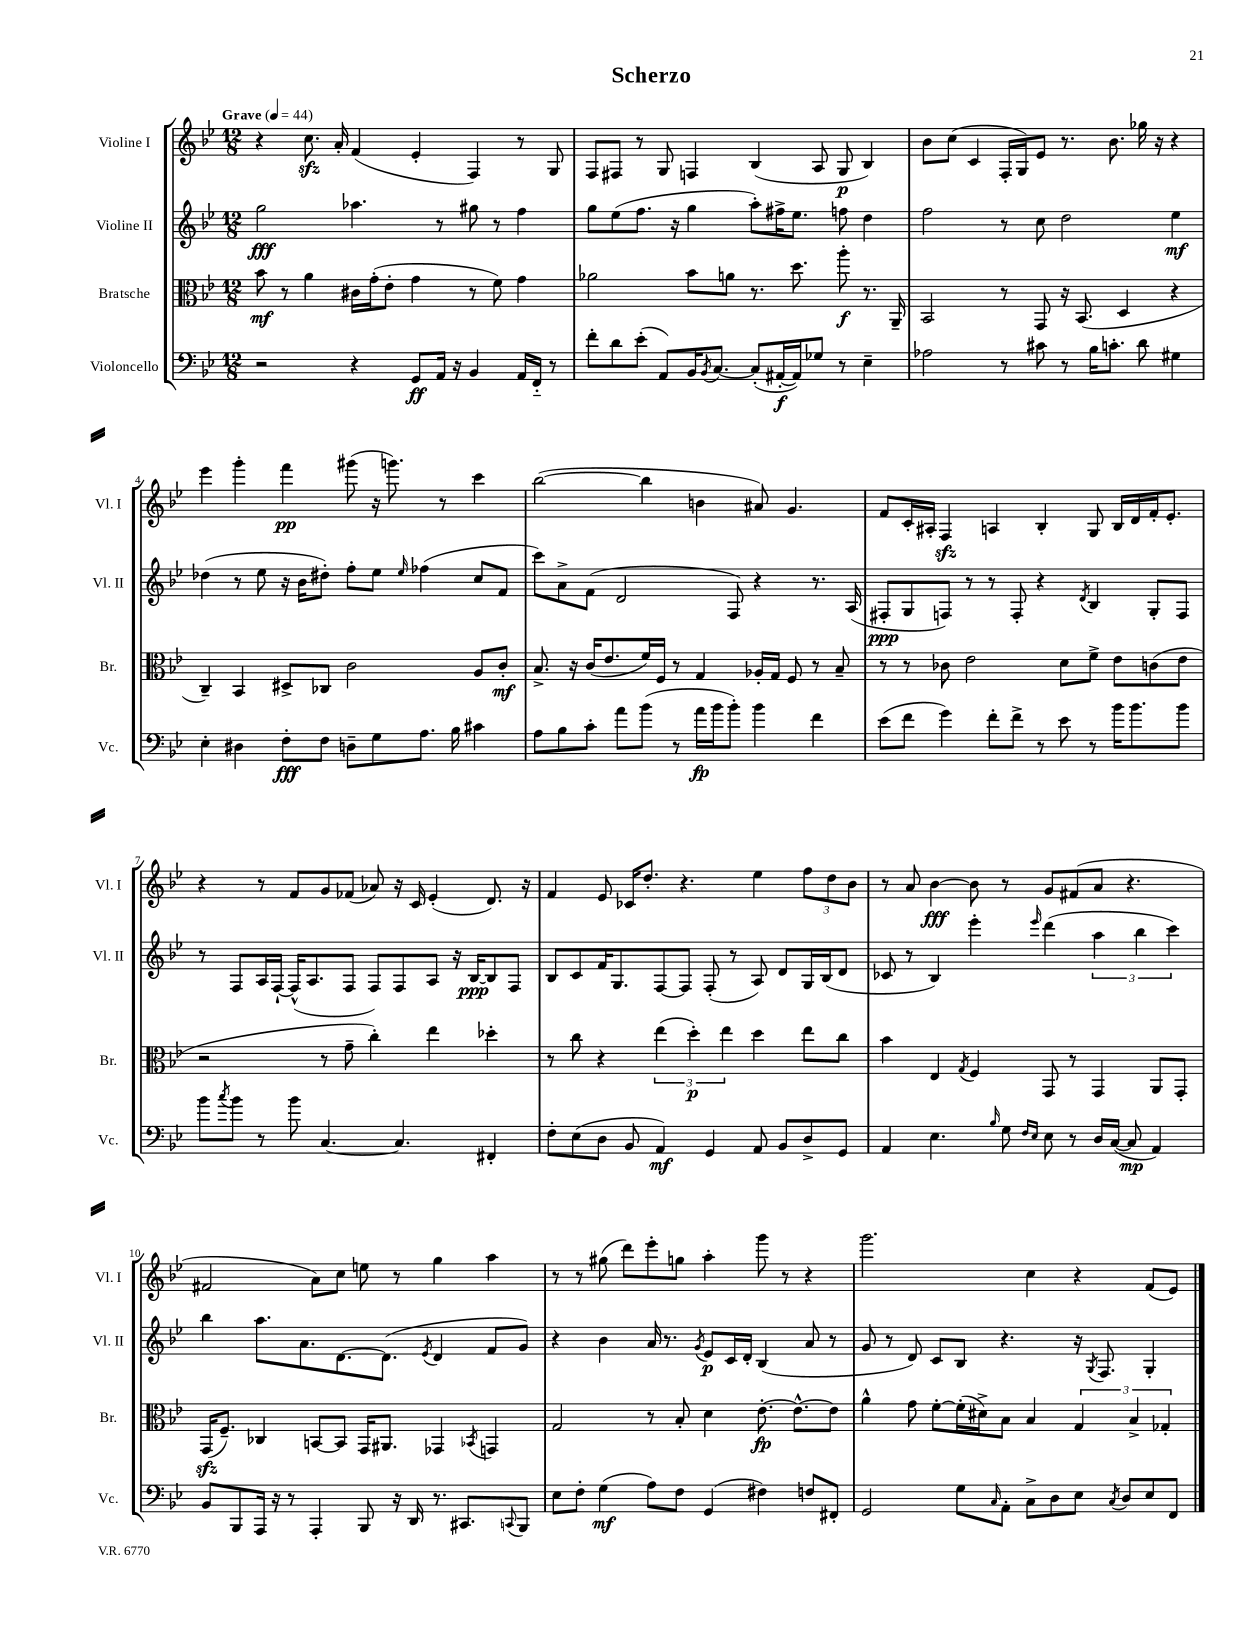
\header { title = "Scherzo" }
<<
\new StaffGroup <<
\new Staff = "s0" \with { instrumentName = "Violine I" shortInstrumentName = "Vl. I" } {
    \clef treble \key bes \major \numericTimeSignature \time 12/8 \tempo "Grave" 4 = 44
    r4 c''8.\sfz a'16-. f'4( ees'4-. f4) r8 g8 |
    f8 fis8 r8 g8 f4 bes4( a8 g8\p bes4) |
    bes'8 c''8( c'4 f16-. g16) ees'8 r8. bes'8. ges''16 r16 r4 |
    ees'''4 g'''4-. f'''4\pp gis'''8( r16 g'''8.) r8 c'''4 |
    bes''2~( bes''4 b'4 ais'8) g'4. |
    f'8 c'16-. ais16-. f4\sfz a4 bes4-. g8 bes16 d'16 f'16-. ees'8.-. |
    r4 r8 f'8 g'8 fes'8( aes'8) r16 c'16 ees'4-.( d'8.) r16 |
    f'4 ees'8 ces'16 d''8.-. r4. ees''4 \tuplet 3/2 { f''8 d''8 bes'8 } |
    r8 a'8 bes'4~\fff bes'8 r8 g'8 fis'8( a'8 r4. |
    fis'2 a'8) c''8 e''8 r8 g''4 a''4 |
    r8 r8 gis''8( d'''8) ees'''8-. g''8 a''4-. g'''8 r8 r4 |
    g'''2. c''4 r4 f'8( ees'8) \bar "|." |
}
\new Staff = "s1" \with { instrumentName = "Violine II" shortInstrumentName = "Vl. II" } {
    \clef treble \key bes \major \numericTimeSignature \time 12/8
    g''2\fff aes''4. r8 gis''8 r8 f''4 |
    g''8 ees''8( f''8. r16 g''4 a''8-.) fis''16-> ees''8. f''8 d''4 |
    f''2 r8 c''8 d''2 ees''4\mf |
    des''4( r8 ees''8 r16 bes'16 dis''8-.) f''8-. ees''8 \grace { ees''16 } fes''4( c''8 f'8 |
    c'''8) a'8-> f'8( d'2 f8) r4 r8. a16( |
    fis8-.\ppp g8 f8) r8 r8 f8-. r4 \acciaccatura { d'8 } bes4 g8-. f8 |
    r8 f8 a16 f16~-! f16-^( a8. f8 f8) f8 a8 r16 bes16~\ppp bes8 f8 |
    bes8 c'8 f'16 g8. f8~ f8 f8-.( r8 a8) d'8 g16 bes16( d'8 |
    ces'8 r8 bes4) ees'''4-. \grace { ees'''16 } d'''4( \tuplet 3/2 { a''4 bes''4 c'''4) } |
    bes''4 a''8. a'8. d'8.~ d'8.( \acciaccatura { ees'8 } d'4 f'8 g'8) |
    r4 bes'4 a'16 r8. \acciaccatura { g'8 } ees'8\p c'16 d'16-. bes4( a'8 r8 |
    g'8 r8 d'8) c'8 bes8 r4. r16 \acciaccatura { g8 } f8. g4-. \bar "|." |
}
\new Staff = "s2" \with { instrumentName = "Bratsche" shortInstrumentName = "Br." } {
    \clef alto \key bes \major \numericTimeSignature \time 12/8
    bes'8\mf r8 a'4 cis'16 g'16-.( ees'8-. g'4 r8 f'8) g'4 |
    aes'2 bes'8 a'8 r8. d''8. a''8-.\f r8. a,16-- |
    bes,2 r8 g,8 r16 bes,8.( d4 r4 |
    c4--) bes,4 dis8-> ces8 c'2 a8 c'8-.\mf |
    bes8.-> r16 c'16( ees'8. f'16) f16 r8 g4 aes16-. g16 f8 r8 bes8-- |
    r8 r8 ces'8 ees'2 d'8 f'8-> ees'8 c'8( ees'8 |
    r2 r8 g'8-- c''4-.) ees''4 des''4-. |
    r8 c''8 r4 \tuplet 3/2 { ees''4( d''4-.\p) ees''4 } d''4 ees''8 c''8 |
    bes'4 ees4 \acciaccatura { g8 } f4 g,8 r8 g,4 a,8 g,8-. |
    g,16\sfz( f8.--) ces4 b,8~ b,8 g,16 ais,8. ges,4 \acciaccatura { bes,8 } g,4 |
    g2 r8 bes8-. d'4 ees'8.~-.\fp ees'8.~-^ ees'8 |
    a'4-^ g'8 f'8~-. f'16-.( dis'16->) bes8 bes4 \tuplet 3/2 { g4 bes4-> ges4-. } \bar "|." |
}
\new Staff = "s3" \with { instrumentName = "Violoncello" shortInstrumentName = "Vc." } {
    \clef bass \key bes \major \numericTimeSignature \time 12/8
    r2 r4 g,8\ff a,16 r16 bes,4 a,16 f,16-_ r8 |
    f'8-. d'8 ees'8-.( a,8) bes,16 \acciaccatura { bes,8 } c8.~ c8-.( ais,16~-.\f ais,16) ges8 r8 ees4-- |
    aes2 r8 cis'8 r8 bes16 c'8.-. d'8 gis4 |
    ees4-. dis4 f8-.\fff f8 d8-- g8 a8. bes16 cis'4 |
    a8 bes8 c'8-. a'8 bes'8( r8 a'16\fp bes'16 bes'8-.) bes'4 f'4 |
    ees'8( f'8 g'4) f'8-. f'8-> r8 ees'8 r8 bes'16 bes'8. bes'8 |
    bes'8 \acciaccatura { c''8 } bes'8 r8 bes'8 c4.~ c4. fis,4-. |
    f8-. ees8( d8 bes,8 a,4\mf) g,4 a,8 bes,8 d8-> g,8 |
    a,4 ees4. \grace { bes16 } g8 \grace { f16 ees16 } ees8 r8 d16 c16~( c8\mp a,4) |
    bes,8 bes,,8 a,,16 r16 r8 a,,4-. bes,,8 r16 d,16 r8. cis,8. \appoggiatura { c,8 } bes,,8 |
    ees8 f8-. g4\mf( a8) f8 g,4( fis4) f8 fis,8-. |
    g,2 g8 \grace { c16 } a,8-. c8-> d8 ees8 \acciaccatura { c8 } d8 ees8 f,8 \bar "|." |
}
>>
>>
